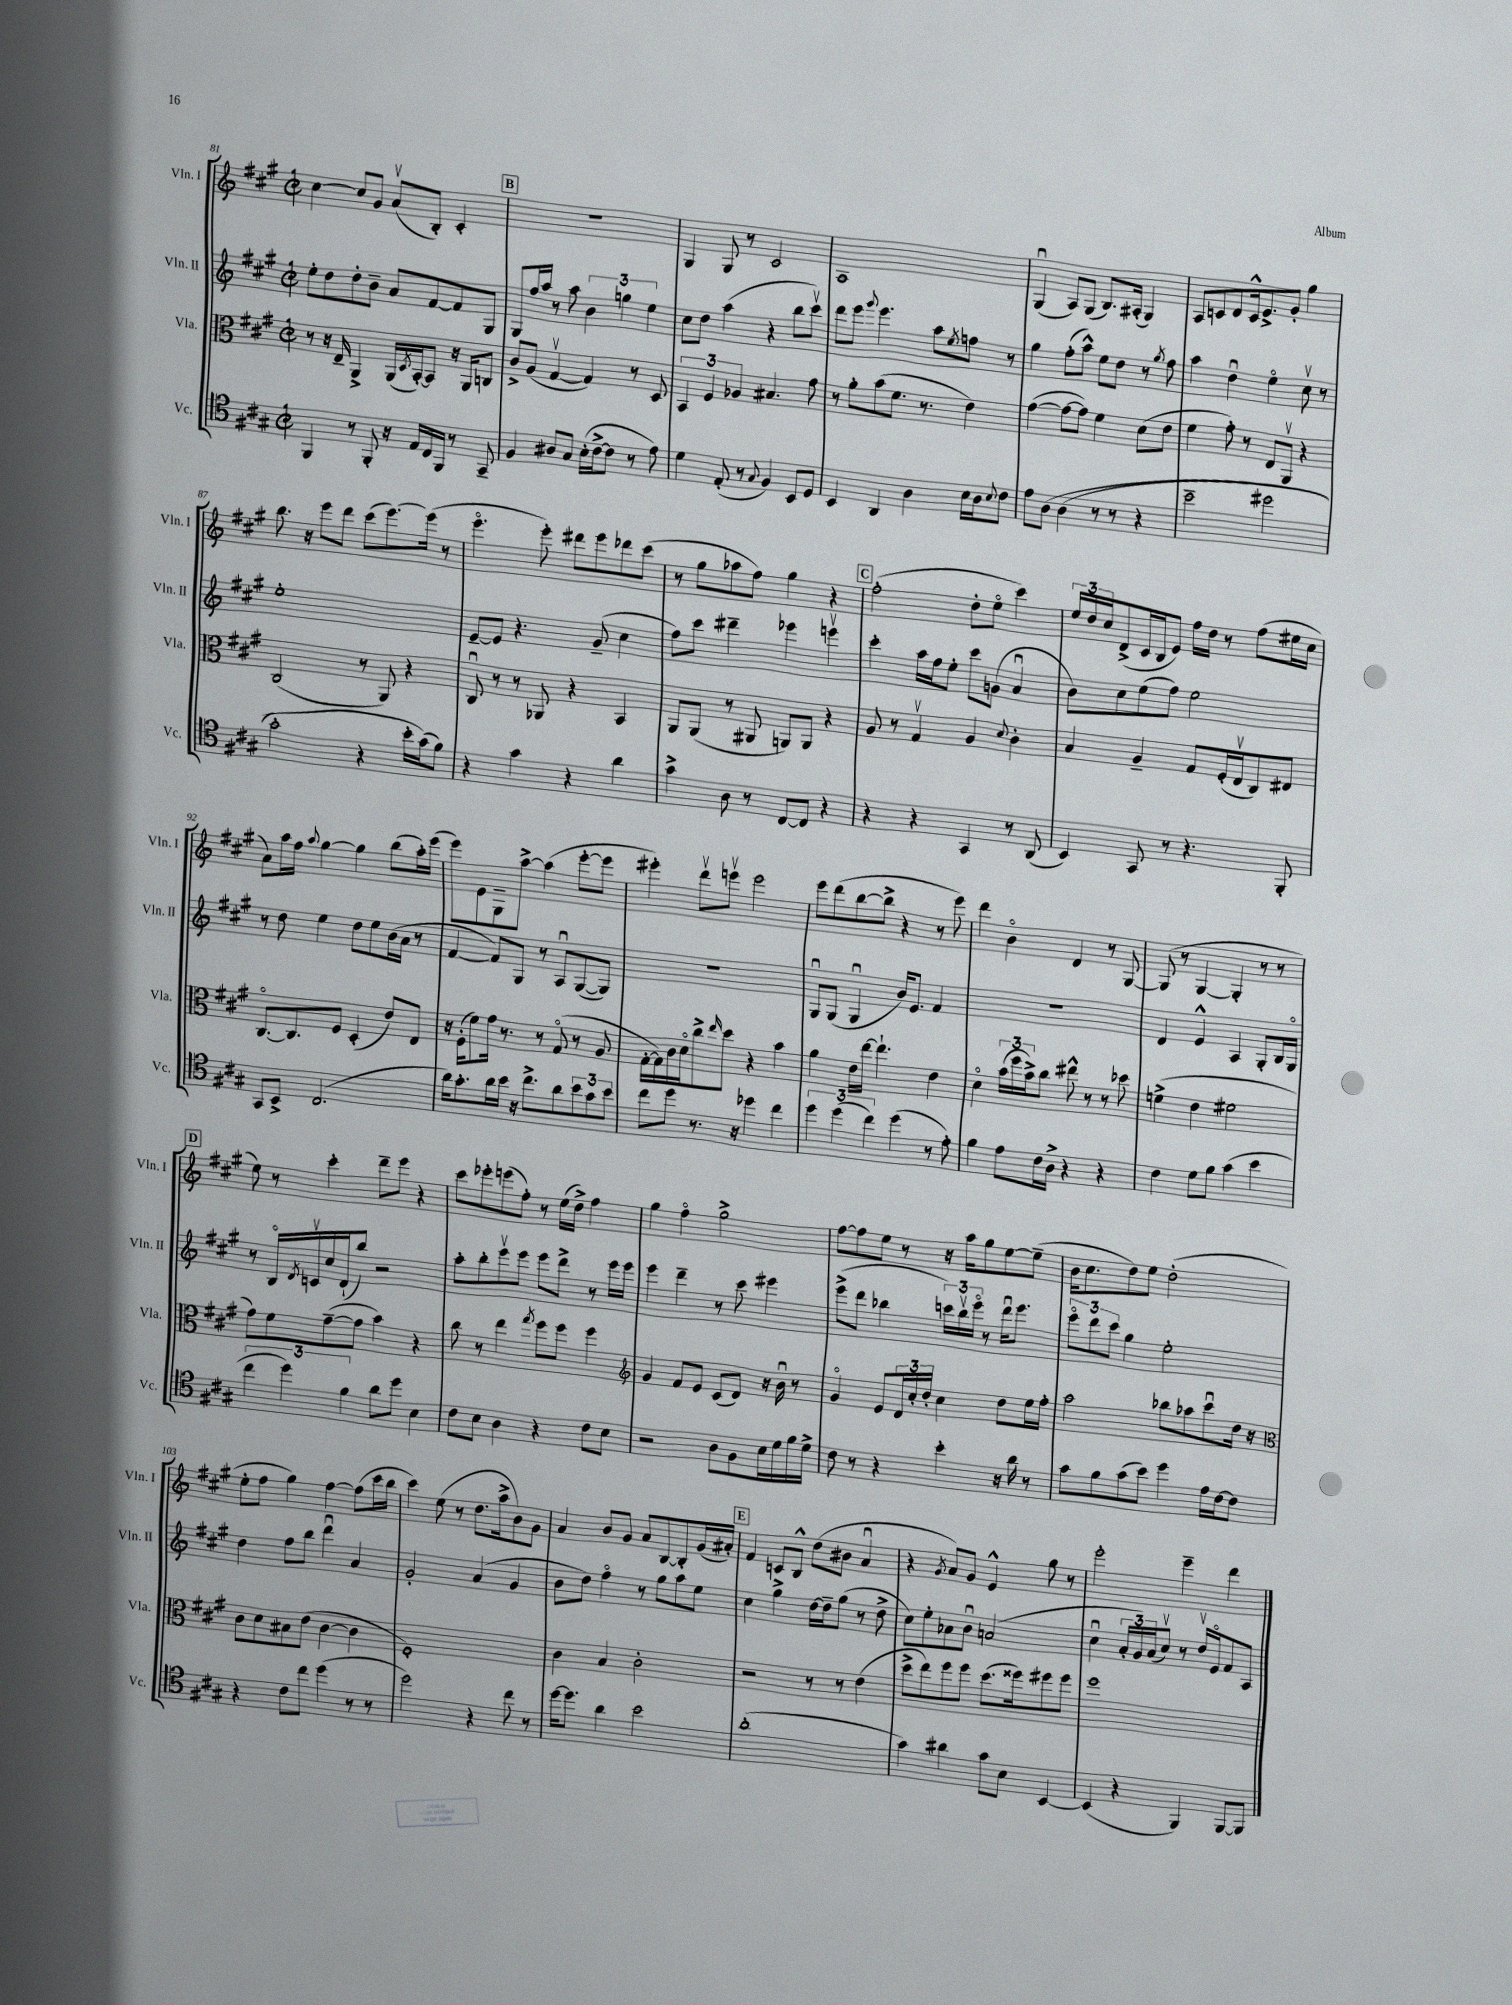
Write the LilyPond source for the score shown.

<<
\new StaffGroup <<
\new Staff = "s0" \with { instrumentName = "Vln. I" shortInstrumentName = "Vln. I" } {
    \clef treble \key a \major \defaultTimeSignature \time 2/2
    cis''4~ cis''8 gis'8 a'8\upbow( b8-.) cis'4-. |
    \mark \markup { \box "B" } R1 |
    gis4 gis8 r8 cis'2 |
    a1 |
    gis4\downbow( a8) gis8( b8.) ais16-.( gis4) |
    a8 c'8 d'8 c'16-^ e'8.-> gis'8-. gis''4 |
    b''8. r16 e'''8 d'''8 cis'''8( e'''8.~) e'''16( r8 |
    e'''4.\flageolet e'''8-.) dis'''8 e'''8 des'''8 cis'''8( |
    r8 gis''8 aes''8 fis''8) gis''4 r4 |
    \mark \markup { \box "C" } fis''2-.( d''8-. e''8\flageolet cis'''4) |
    \tuplet 3/2 { e''16 d''16 cis''16 } d'8->( cis'16 b16 e'8) fis''16 d''16 r8 fis''8( eis''16 cis''16 |
    a'8) a''16 fis''16 \appoggiatura { a''8 } gis''4~ gis''4 b''8( a''16-.) e'''16( |
    e'''8) e'8 gis8-- a''8~-> a''4( e'''8~-. e'''8 |
    eis'''4-.) d'''8\upbow e'''8\upbow e'''2 |
    e'''8 d'''8( b''8~ b''8-> r4 r8 e'''8) |
    d'''4 b'4\flageolet d'4 r8 gis8~ |
    gis8( r8 gis4~ gis4-. r8 r8 |
    \mark \markup { \box "D" } e''8) r8 cis'''4-. d'''8-- e'''8 r4 |
    cis'''8 ees'''8-. e'''8( fis''8-.) r8 e''16( d''16->) fis''4 |
    gis''4 fis''4\flageolet gis''2-> |
    fis''8~ fis''8 e''8 r8 r16 a''16 gis''8 e''8~ e''8--( |
    b'16 cis''8. d''8) e''8 d''2-.( |
    e''8-. fis''8 gis''4) fis''4~ fis''8( cis'''16 b''16 |
    cis'''4) e''8( r8 d''8. a''16-> b'8) gis'8 |
    a'4 b'8 gis'8 a'8 b8~ b8-. gis'16( ais'16-.) |
    \mark \markup { \box "E" } fis'4 c'8 b8-^ d''8( bis'8 a'4\downbow |
    r4 \acciaccatura { gis'8 } a'8) gis'8 e'4-^ gis''8 r8 |
    e'''2-. e'''4-- d'''4 \bar "|." |
}
\new Staff = "s1" \with { instrumentName = "Vln. II" shortInstrumentName = "Vln. II" } {
    \clef treble \key a \major \defaultTimeSignature \time 2/2
    e''8-. d''8 d''8-. b'8-- a'8 fis'8~ fis'8 gis8 |
    \mark \markup { \box "B" } gis8 fis''16 a''16 r8 a''8 \tuplet 3/2 { b'4 g''4 e''4 } |
    cis''8 d''8 a''4( r4 b''8 cis'''8\upbow) |
    d'''8 e'''8 \appoggiatura { gis'''8 } e'''4. a''8 \acciaccatura { e''8 } f''8 r8 |
    gis''4 fis''8-.( a''8-^) e''8 d''8 r8 \acciaccatura { gis''8 } fis''8 |
    a''4 d''4\downbow e''4\flageolet cis''8\upbow r8 |
    e''1-. |
    e'8~-- e'8 r4. gis'8--( cis''4 |
    fis''8) cis'''8 dis'''4-- ees'''4 e'''4\upbow |
    \mark \markup { \box "C" } cis'''4-. a''16 fis''16 e''8-. cis'''8 g'8( a'4\downbow |
    b'8) cis''8 e''8( fis''8) e''2 |
    r8 d''8 e''4 d''8 e''8 b'16( a'16 r8 |
    fis'4~ fis'8) gis8 r8 a8\downbow gis8~( gis8) |
    R1 |
    gis8\downbow gis8( gis4\downbow b'16) e'8. fis'4 |
    r1 |
    d'4 e'4-^ a4 gis8-. b16 gis16\flageolet |
    \mark \markup { \box "D" } r8 b16\flageolet \acciaccatura { d'8 } c'16\upbow cis''16 d'16-!( b''8) r2 |
    a''8-. b''8-. e'''8\upbow e'''8 e'''8 d'''8-> r8 e'''16 e'''16 |
    e'''4 d'''4-- r8 cis'''8 eis'''4 |
    e'''8->( d'''8 bes''4 \tuplet 3/2 { c'''16) bes''16\upbow e'''16\flageolet } r8 d'''16\downbow e'''8. |
    \tuplet 3/2 { e'''8\flageolet d'''8 cis'''8 } gis''4 e''2-. |
    d''4 fis''8 b''8 d'''4\downbow a'4 |
    gis'2-. a'4( gis'4 |
    b'8 d''8) fis''4\flageolet r8 gis''8 a''8 e''8 |
    \mark \markup { \box "E" } cis''4 gis''4-> d''16~ d''16-- gis''8( r8 d''8-> |
    cis''8) e''8-. aes'8 b'8\downbow a'2( |
    cis''4\downbow \tuplet 3/2 { a'16-. gis'16) a'16( } cis''8\upbow) r8 d''16\upbow e'16\flageolet fis'8 a8 \bar "|." |
}
\new Staff = "s2" \with { instrumentName = "Vla." shortInstrumentName = "Vla." } {
    \clef alto \key a \major \defaultTimeSignature \time 2/2
    r8 r16 e16-- a,4-> a,16( \acciaccatura { d8 } b,16~-.) b,8 r16 a,16 c8 |
    \mark \markup { \box "B" } cis'8-> a8( gis4~\upbow gis4) r8 d8 |
    \tuplet 3/2 { b,4 fis4 aes4 } bis4. gis'8 |
    r8 a'8-. b'8( fis'8. r8. e'4) |
    gis'4~( gis'8~ gis'8) fis'4 d'8( e'8 |
    fis'4 gis'8-.) r8 e8 a,8\upbow r4 |
    cis2( r8 a,8) r4 |
    cis8\downbow r8 r8 aes,8 r4 b,4 |
    a,8 a,8( r8 ais,8 a,8) a,8 r4 |
    \mark \markup { \box "C" } a8 r8 gis4\upbow a4 \appoggiatura { d'8 } cis'4-. |
    b4 a4-- gis8 fis16-.( e16\upbow cis8) eis8 |
    cis8.~\flageolet cis8. fis8 d4-.( e'8) e8 |
    r16 fis16-.( fis'8) gis'16 r8. r8 gis8\flageolet( r8 a8 |
    gis16~-. gis16) cis'16 d'16\flageolet cis''8-> \grace { e''16 } d''8 r4 b'4 |
    a'4 e'16 e''16~ e''4.-! e'4 |
    d'4\flageolet \tuplet 3/2 { b'16( fis''16 b'16->) } cis''8 eis''8-^ r8 r8 des''8 |
    f'4->( e'4 fis'2 |
    \mark \markup { \box "D" } gis'8) fis'8 gis'8~--( gis'8 b'4) r4 |
    cis''8 r8 e''4 \acciaccatura { gis''8 } fis''8 fis''8 fis''4 |
    \clef treble gis'4 fis'8 e'8 cis'8( d'8) r16 b'16\downbow r8 |
    gis'4\flageolet e'8 \tuplet 3/2 { d'16 cis''16-. d''16-. } cis''4 d''8 e''16 fis''16-. |
    a''2 bes''8 aes''8 cis'''8\downbow d''16 r16 |
    \clef alto cis'8 d'8 bis8 e'8( cis'4~ cis'4 |
    fis1-.) |
    cis'4 b4 cis'2-. |
    \mark \markup { \box "E" } r2 r8 r8 e'4( |
    d''8-> e''8) fis''8 fis''8 d''8.( fisis''16) fis''8 fis''8 |
    fis''1 \bar "|." |
}
\new Staff = "s3" \with { instrumentName = "Vc." shortInstrumentName = "Vc." } {
    \clef tenor \key a \major \defaultTimeSignature \time 2/2
    fis,4 r8 fis,8-. r16 e16 cis16 fis,16 r8 gis,8-- |
    \mark \markup { \box "B" } fis4 ais8 gis8 b16-.( cis'16~-> cis'8 r8 e'8) |
    d'4 e8-.( r8 \appoggiatura { gis8 } fis4) b,8 d8 |
    b,4 a,4 a4 b16 a16 \appoggiatura { b8 } cis'8 |
    e'8 a8\( a4( r8 r8 r4 |
    b'2-- dis''2 |
    gis'2-.) r4 b'16-. gis'16(\) fis'8) |
    r4 gis'4 r4 a'4 |
    gis'4-> a8 r8 cis8~ cis8 r4 |
    \mark \markup { \box "C" } r4 r4 gis,4 r8 a,8( |
    b,4) gis,8 r8 r4. fis,8-. |
    gis,8 b,8-> cis2.( |
    a'16) gis'8.-. a'16 b'16 r16 cis''8.-> a'8 \tuplet 3/2 { b'8 gis'8 b'8 } |
    cis''8 d''8 r8. r16 des''4 cis''4 |
    \tuplet 3/2 { d''4 d''4( cis''4) } d''4( r8 e'8-.) |
    fis'4 e'8 cis'16 a16-> r4 r4 |
    cis'4 d'8 fis'8 gis'4( b'4 |
    \mark \markup { \box "D" } \tuplet 3/2 { cis''4 d''4) fis'4 } a'8 d''8 b4 |
    cis'8 b8 a4 r4 cis'8 b8 |
    r2 a8 fis8 b16 d'16 fis'16 d'16-> |
    cis'8 r8 r4 b'4-. r16 a'16 r8 |
    gis'8 fis'8 gis'8( b'8) d''4 e'16 cis'16~ cis'8 |
    r4 cis'8 cis''8 d''4( r8 r8 |
    d''2) r4 cis''8 r8 |
    d''16~ d''8. a'4 b'2 |
    \mark \markup { \box "E" } a'1-.( |
    gis'4) ais'4 gis'8 b8 b,4~ |
    b,4( r4 fis,4) fis,8~ fis,8 \bar "|." |
}
>>
>>
\layout { \context { \Score currentBarNumber = #81 } }
